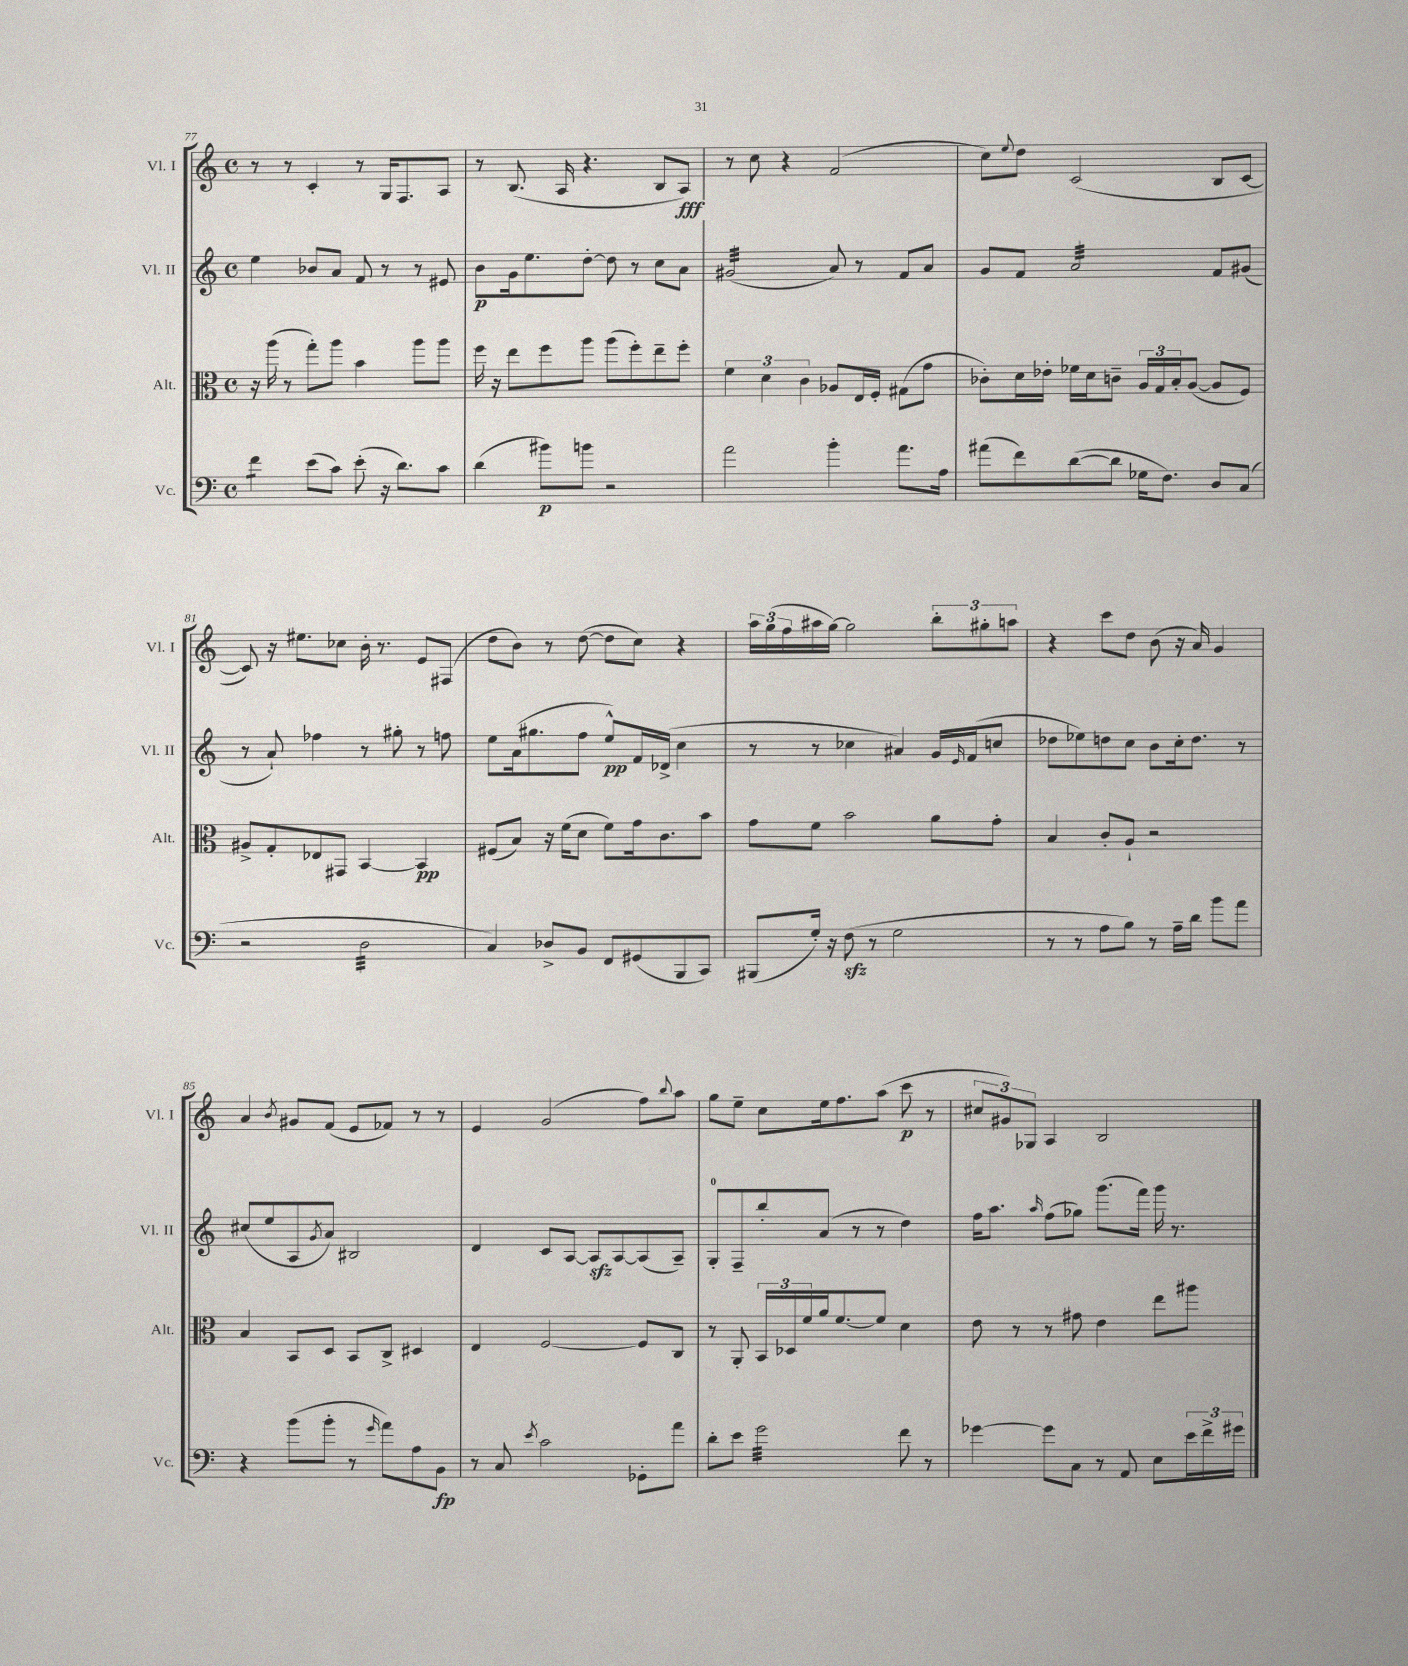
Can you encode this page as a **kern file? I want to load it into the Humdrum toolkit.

**kern	**kern	**kern	**kern
*staff4	*staff3	*staff2	*staff1
*clefF4	*clefC3	*clefG2	*clefG2
*k[]	*k[]	*k[]	*k[]
*M4/4	*M4/4	*M4/4	*M4/4
*met(c)	*met(c)	*met(c)	*met(c)
4f	16r	4ee	8r
.	(16aa	.	.
.	8r	.	8r
(8e	8gg')	8b-	4c'
8c)	8aa	8a	.
(8e'	4b	8f	8r
16r	.	8r	16G
8.d)	.	.	8.F
.	8aa	8r	.
8c	8aa	8e#	8A
=	=	=	=
(4d	16ff	8b	8r
.	16r	.	.
.	8ee	16g	(8.B
.	.	8.ee	.
8b#)	8ff	.	.
.	.	.	16A
8b	8aa	[8dd'	4.r
2r	(8aa	8dd]	.
.	8ff')	8r	.
.	8ee~	8cc	8B
.	8ff'	8a	8A)
=	=	=	=
2a	6f	(2g#	8r
.	.	.	8cc
.	6d	.	.
.	.	.	4r
.	6c	.	.
4b'	8A-	8a)	(2f
.	16E	8r	.
.	16F'	.	.
8.a	(8G#	8f	.
.	8g	8a	.
16A	.	.	.
=	=	=	=
(8a#	8c-')	8g	8cc)
.	.	.	8qqee
8f)	16d	8f	8dd
.	16e-'	.	.
([8d	16f-	2a	(2c
.	16d	.	.
8d]	8c~	.	.
16G-	24A	.	.
.	24G	.	.
8.F)	.	.	.
.	24B'	.	.
.	([8A	.	.
8D	8A]	8f	8B
(8C	8F)	(8g#	[8c
=	=	=	=
2r	8A#^	8r	8c])
.	8G'	8a`)	16r
.	.	.	8.ee#
.	8E-	4ff-	.
.	8GG#	.	8cc-
2D	[4BB	8r	16b'
.	.	.	8.r
.	.	8gg#'	.
.	4BB]	8r	8e
.	.	8ff	(8F#
=	=	=	=
4C)	(8F#	8ee	8dd
.	8B)	(16a	8b)
.	.	8.gg#	.
8D-^	16r	.	8r
.	(16f	.	.
8BB	8d	8ff	([8dd
8FF	8f)	8ee^^)	8dd]
(8GG#	16g	16f	8cc)
.	8.c	(16d-^	.
8BBB	.	4cc	4r
8CC)	8b	.	.
=	=	=	=
(8BBB#	8g	8r	24aa
.	.	.	(24gg
.	.	.	24ff
16G')	8f	8r	16aa#
16r	.	.	[16gg)
(8F	2b	4cc-	2gg]
8r	.	.	.
2G	.	4a#)	.
.	8a	16g	12bb'
.	.	16qqe	.
.	.	(16f	.
.	.	.	12gg#'
.	8g'	8cc	.
.	.	.	12aa
=	=	=	=
8r	4B	8dd-	4r
8r	.	8ee-)	.
8A	8c'	8dd	8ccc
8B)	8A`	8cc	8dd
8r	2r	8b	(8b
16A~	.	16cc'	16r
16d	.	8.dd	16a)
8b	.	.	4g
8a	.	8r	.
=	=	=	=
4r	4B	(8cc#	4a
.	.	8ee	.
.	.	.	8qb
(8b	8BB	8A	8g#
.	.	8qg	.
8b'	8D	8a)	(8f
8r	8BB	2B#	8e
16qqg	.	.	.
8a)	8C^	.	8f-)
8A	4D#	.	8r
8BB	.	.	8r
=	=	=	=
8r	4E	4d	4e
8C	.	.	.
8qe	.	.	.
2c	[2F	8c	(2g
.	.	[8A	.
.	.	8A]	.
.	.	[8A	.
8GG-'	8F]	(8A]	8ff)
.	.	.	8qqbb
8a	8C	8A~)	8aa
=	=	=	=
8d'	8r	8G'	8gg
8e	8AA'	8F~	8ee~
2g	24BB	8bb'	8cc
.	24D-	.	.
.	24f	.	.
.	16a	(8a	16ee
.	[8.f	.	8.ff
.	.	8r	.
.	8f]	8r	(8aa
8f	4d	4dd)	8ccc
8r	.	.	8r
=	=	=	=
[4g-	8e	16ff	12cc#
.	.	8.aa	.
.	.	.	12g#)
.	8r	.	.
.	.	.	12G-
.	.	16qqaa	.
8g-]	8r	(8ff	4A
8C	8g#	8gg-)	.
8r	4e	(8.ggg	2B
8AA	.	.	.
.	.	16fff)	.
8E	8ee	16ggg	.
.	.	8.r	.
24e	8aa#	.	.
24f^	.	.	.
24g#	.	.	.
==	==	==	==
*-	*-	*-	*-
